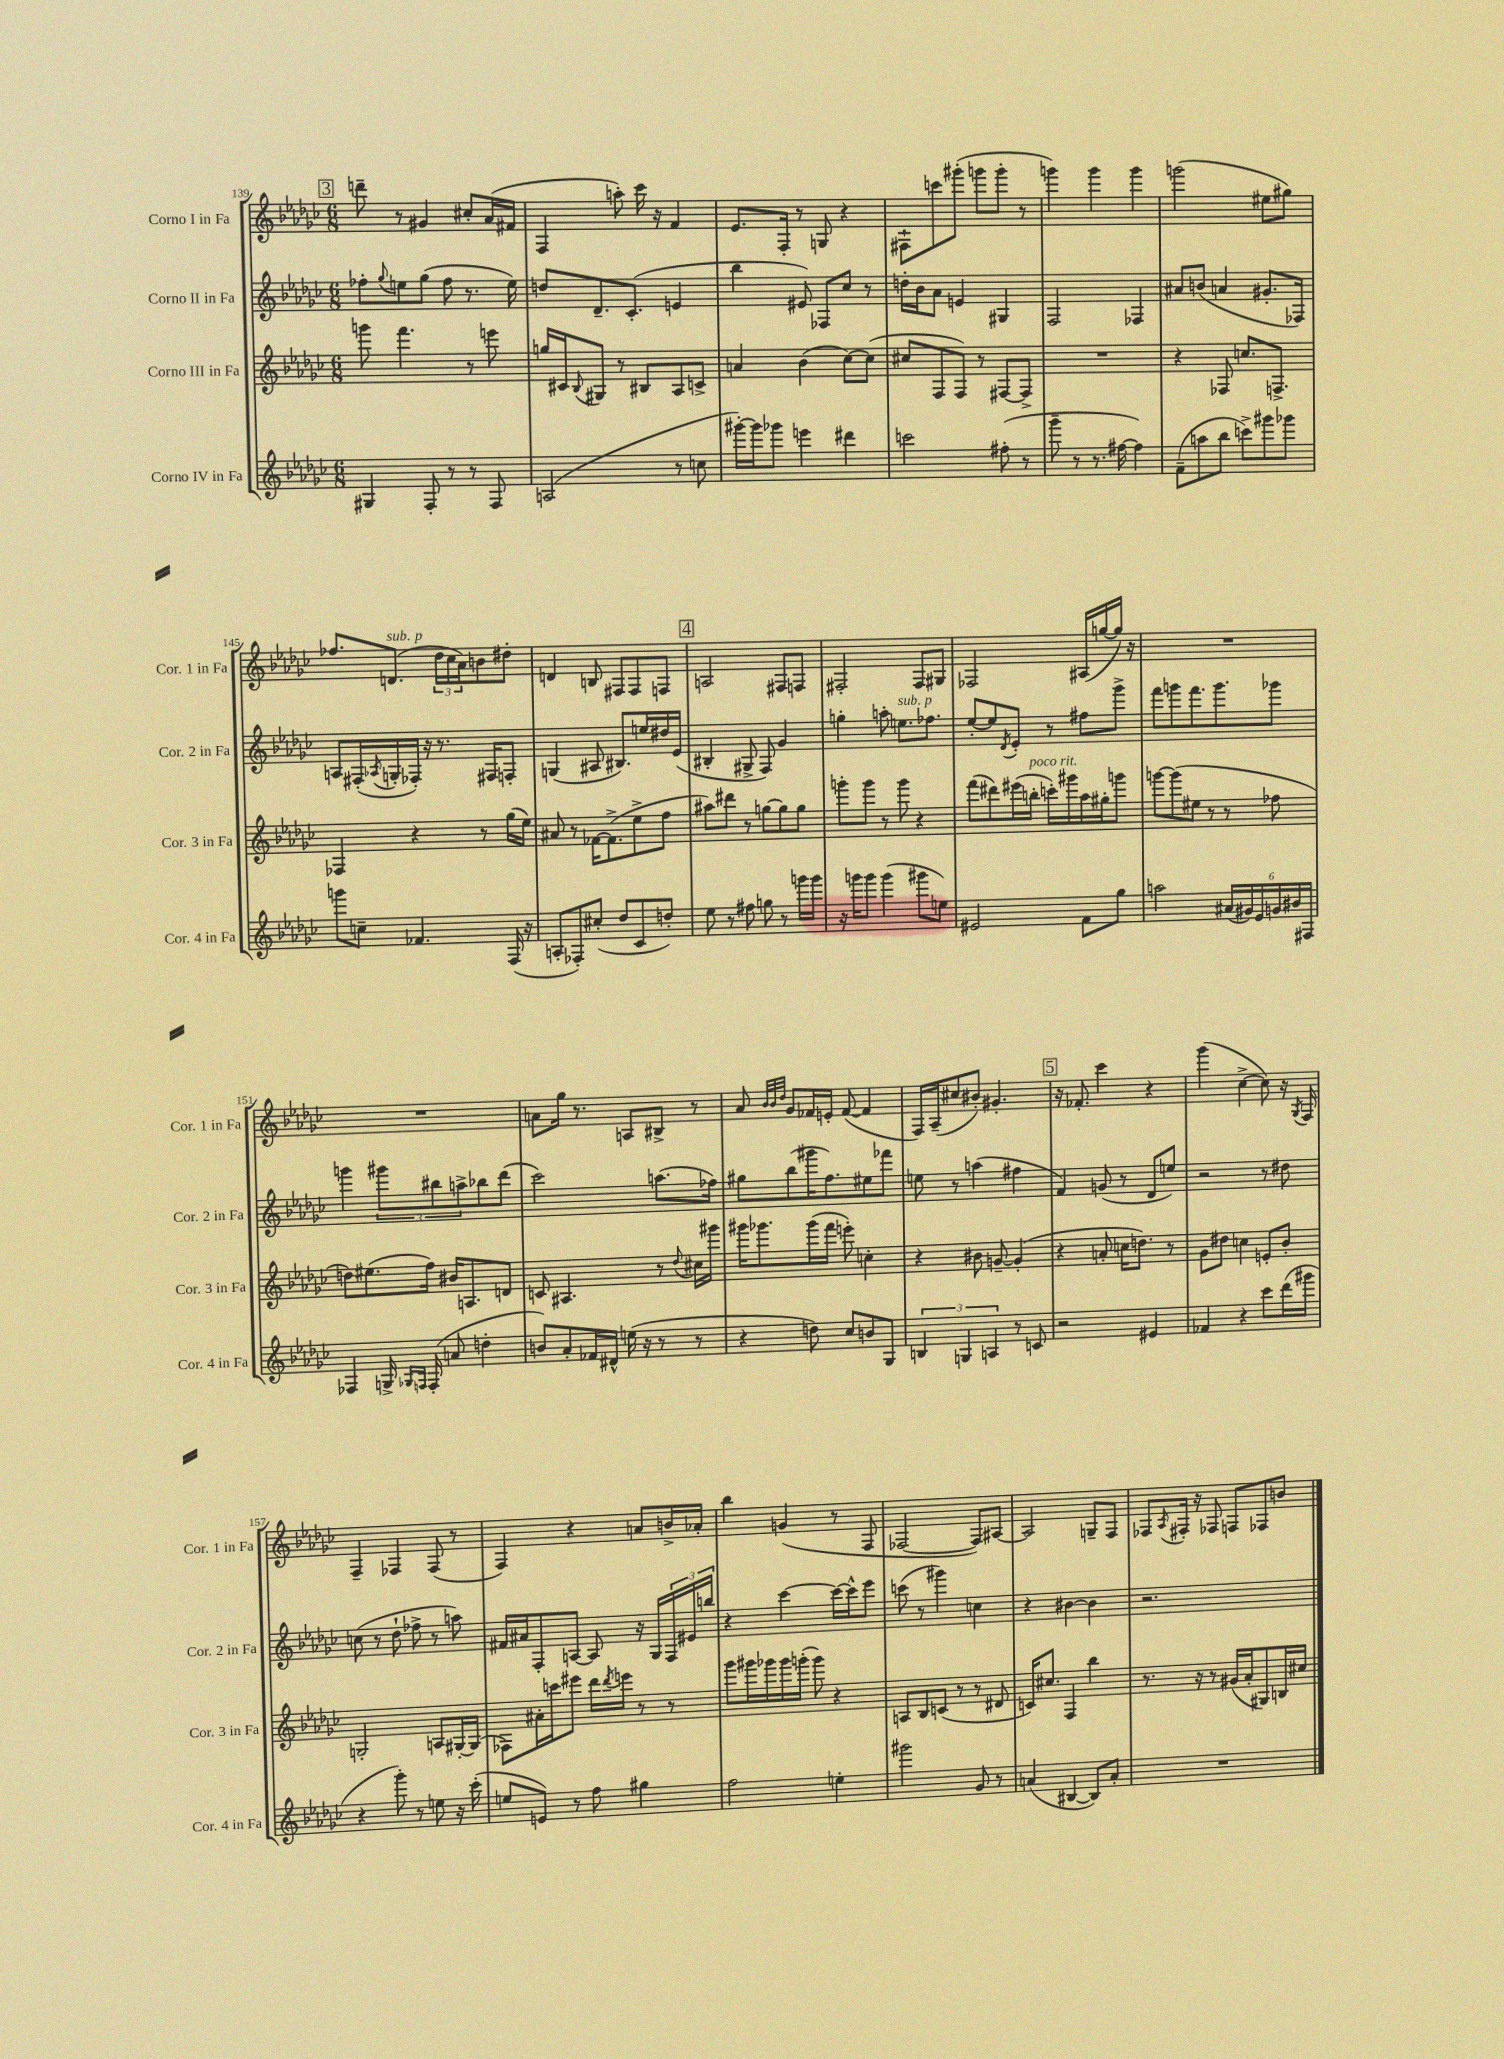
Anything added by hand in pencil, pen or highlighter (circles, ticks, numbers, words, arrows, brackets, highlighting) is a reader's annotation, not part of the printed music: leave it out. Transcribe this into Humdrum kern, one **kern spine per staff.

**kern	**kern	**kern	**kern
*staff4	*staff3	*staff2	*staff1
*clefG2	*clefG2	*clefG2	*clefG2
*k[b-e-a-d-g-c-]	*k[b-e-a-d-g-c-]	*k[b-e-a-d-g-c-]	*k[b-e-a-d-g-c-]
*M6/8	*M6/8	*M6/8	*M6/8
4G#	8ggg	8ff-'	8ddd~
.	.	8qqgg-	.
.	4.fff	8ee	8r
8F'	.	(8gg-	4g#
8r	.	8ff-	.
8r	8r	8.r	8cc#'
8F	8eee	.	(16a-
.	.	16ee)	16f#
=	=	=	=
(2A	16gg	8dd	4F
.	16c#	.	.
.	8qqB-	.	.
.	8G#	8.d-~	.
.	8r	.	8aa')
.	.	(8.c-'	.
.	8B#	.	16ccc-
.	.	.	16r
8r	8A-	4e	4f
8cc	8c^	.	.
=	=	=	=
[16ggg#')	4a	4bb-	8.e-
16ggg#]	.	.	.
8ggg-	.	.	.
.	.	.	16F'
4eee	(4b-	8e#)	8r
.	.	8F-	8G
4ddd#	[8cc-)	8cc-	4r
.	(8cc-]	8r	.
=	=	=	=
2ccc	8cc#	16dd'	8F#`
.	.	16b-	.
.	8F	8a-	8ccc
.	8F)	4e	(8ggg#'
.	8r	.	8ggg
(8ff#'	[8F#	4G#	8ggg'
8r	8F#^]	.	8r
=	=	=	=
8ggg-~	2.r	2F	4ggg)
8r	.	.	.
8.r	.	.	4ggg
[16ff#	.	.	.
4ff#])	.	4F-	4ggg
=	=	=	=
(8f~	4r	8a#	(2ggg
8aa	.	(8b	.
8bb-	8F-	4a	.
8ccc^)	8.cc	.	.
8ggg#	.	8.g#'	8ee#
.	8.F^	.	.
8ggg-	.	.	8gg#)
.	.	16F-)	.
=	=	=	=
8ggg	4F-	8A	8.ff-
8cc~	.	(16F#'	.
.	.	8qA-	.
.	.	16G'	(8.d
4.f-	4r	16F-')	.
.	.	16r	.
.	.	8.r	24dd-
.	.	.	24cc-
.	.	.	24a-)
.	8r	.	8b
.	.	16F#	.
(16F	(16gg-	8F'	8dd#'
16r	16ee-)	.	.
=	=	=	=
8A'	8a#	(4G	4d
8F-')	8r	.	.
(8cc#'	[16f-	8A#	8B
.	(8.f-^]	.	.
8dd-	.	8.B#)	8F#
8c-	8ee-^	.	8F#
.	.	16ee	.
8dd')	8ff	16dd#	8F
.	.	(16e-	.
=	=	=	=
8ee-	8aa#)	4B#'	2A
8r	8ddd#	.	.
8ff#	8r	8G#^	.
8gg	[8gg	8F)	.
8r	8gg]	4g-	8F#
16ggg	8gg	.	8F
16ggg	.	.	.
=	=	=	=
16r	8ggg'	4gg'	2F#'
16ggg	.	.	.
8ggg	8ggg	.	.
(4ggg	8r	8aa'	.
.	8ggg	8.ee	.
8ggg#	4r	.	8F#
.	.	8.ff-	.
8ee)	.	.	8G#
=	=	=	=
2e#	(8fff	[8ee-'	2F-
.	8ddd#)	8ee-]	.
.	.	8qd-	.
.	(16eee#	8e-'	.
.	16bb'	.	.
.	16ccc')	8r	.
.	16ggg#	.	.
8f	16aa-	8ff#	(16A#
.	16gg#'	.	[16gg
8gg-	8ggg	8ggg-^	16gg])
.	.	.	16r
=	=	=	=
2aa	[8ggg	8fff	2.r
.	(8ggg]	8ggg	.
.	8ee#	8.fff	.
.	8r	.	.
.	.	8.ggg	.
(24a#	8r	.	.
24g#)	.	.	.
24e-	.	.	.
24g	8ff-	8ggg-	.
24b#	.	.	.
24F#	.	.	.
=	=	=	=
4F-	8dd)	4ggg	2.r
.	(8.ee#	.	.
16G^	.	12ggg#	.
16qqG-	.	.	.
16qqF	.	.	.
(16F'	16ff)	.	.
.	.	12bb#	.
8a	16b#	.	.
.	.	12aa^	.
.	8.A	.	.
4dd'	.	8bb-	.
.	8d	(8ddd-	.
=	=	=	=
8b)	8c	2ccc-)	8a
8a-'	4.A#	.	16gg-
.	.	.	8.r
16f-	.	.	.
16d#^^	.	.	.
(16ee	.	.	8A
16r	.	.	.
8r	8r	(8.aa	8B#^
.	8qqdd-	.	.
8r	16cc#	.	8r
.	16ggg#	16ff-)	.
=	=	=	=
4r	16ggg#	8gg#	8a-
.	8.ggg-	.	.
.	.	.	32qqb-
.	.	.	32qqb-
.	.	.	32qqdd-
.	.	(8bb-	8g-
8dd)	(16ggg-	16ggg#	16f-
.	16fff	8.ff)	16e'
8cc-	8eee')	.	([8f-
8b	4cc'	8ee#	4f-]
8G-	.	8fff-	.
=	=	=	=
6B	4r	8ee	16F)
.	.	.	(16A-~
.	.	8r	8cc#
6G	.	.	.
.	8b#	(4aa	8b#')
6A	.	.	.
.	[8g~	.	4.g#'
8r	(4g']	4ff#	.
8c	.	.	.
=	=	=	=
2r	4r	4f)	16r
.	.	.	8.f-'
.	8a'	(8g	4ccc-
.	16cc	8r	.
.	8.dd)	.	.
4e#	.	8d-	4r
.	8r	8ee)	.
=	=	=	=
4f-	8g-	2r	(4ggg-
.	8dd#	.	.
4r	4cc	.	[4cc-^
8ccc-	8e'	8r	8cc-])
(16ddd-	8b-'	8dd#	16r
.	.	.	8qG-
16ggg#	.	.	16F
=	=	=	=
4r	2G'	(8cc	4F~
.	.	8r	.
8ggg-')	.	8dd-`	4F-
8r	.	8ff-^	.
8ee	8A	8r	(8F-
16r	[16G#'	8aa)	8r
(16ccc-'	(16G#]	.	.
=	=	=	=
8ee	8F-)	16f#	4F)
.	.	16a#	.
8e)	16a#'	8F'	.
.	16ccc	.	.
8r	8eee#	[8A	4r
8ff	16ddd-	8A]	.
.	8qddd-	.	.
.	16eee	.	.
4gg#	8r	16r	8a
.	.	16G-	.
.	8r	24F	16b^
.	.	24e#	.
.	.	.	16a-'
.	.	24bb	.
=	=	=	=
2ff	8ggg-	4r	4bb-
.	16ggg#	.	.
.	16ggg-	.	.
.	16ggg-	[4ccc-	(4g
.	(16ggg'	.	.
.	8ggg)	.	.
4ee'	4r	16ccc-_	8r
.	.	16ccc-^^]	.
.	.	8eee-	8F
=	=	=	=
2ggg#	8A	(8ccc	[2F-
.	8B-	8r	.
.	(8c	4ggg#)	.
.	8r	.	.
8g-	8r	4cc	8F-])
8r	8d#	.	[8A#
=	=	=	=
(4a	16c)	4r	2A#]
.	8.cc#	.	.
[4B#	4F	[4b#	.
8B#])	4bb-	4b#]	8G~
8a'	.	.	8F
=	=	=	=
2.r	8.r	2.r	8F-
.	.	.	8qA-
.	.	.	16F#'
.	16r	.	16r
.	8r	.	8F-
.	(16g#	.	8F
.	16a-'	.	.
.	8G#)	.	8F-
.	16B	.	8b
.	16cc#	.	.
==	==	==	==
*-	*-	*-	*-
